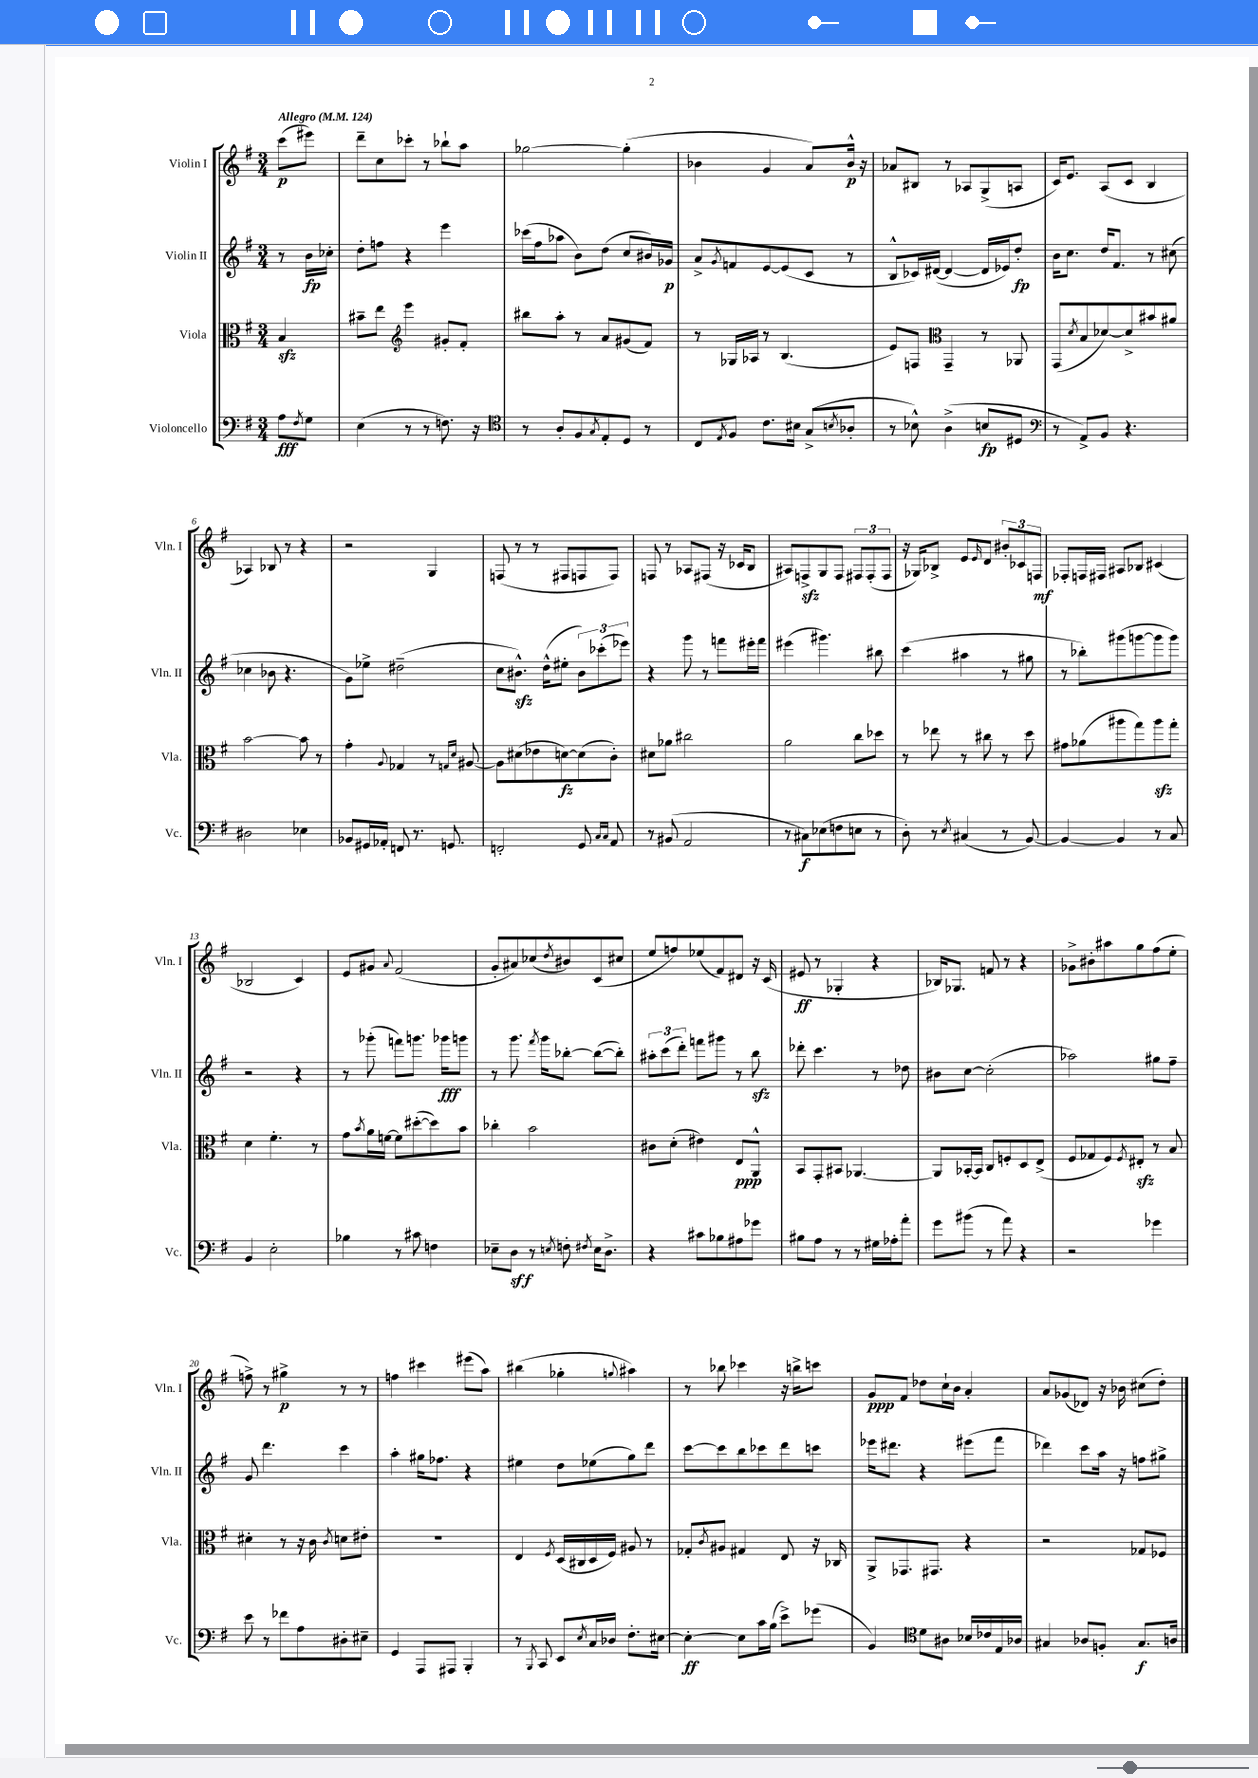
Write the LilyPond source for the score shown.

<<
\new StaffGroup <<
\new Staff = "s0" \with { instrumentName = "Violin I" shortInstrumentName = "Vln. I" } {
    \clef treble \key g \major \numericTimeSignature \time 3/4 \partial 4 \tempo "Allegro" 4 = 124
    c'''8\p( eis'''8) |
    d'''8-- c''8 ces'''8-. r8 bes''8-! a''8 |
    ges''2~ ges''4-.( |
    bes'4 g'4 a'8) bes'16-^\p r16 |
    aes'8 bis8 r8 aes8 g8->( a8 |
    c'16) e'8. a8( c'8 b4 |
    aes4) bes8 r8 r4 |
    r2 g4 |
    f8( r8 r8 fis8 f8 f8) |
    f8 r8 aes8 fis8( r16 ces'16 b8 |
    ais8) f8->\sfz g8 f8 \tuplet 3/2 { fis8 fis8-.( fis8 } |
    r16 ges16) bes8-> e'8 \grace { e'16 } d'8 \tuplet 3/2 { bis'8-. ces'8 f8\mf } |
    fes8-. f16 fis16 ais8 bes8 cis'4( |
    bes2 c'4) |
    e'8 gis'8 \appoggiatura { a'8 } fis'2( |
    g'8-. ais'8) ces''8( \acciaccatura { d''8 } bis'8) c'8( cis''8 |
    e''8 f''8) ees''8( fis'8) dis'8 r16 c'16( |
    eis'8\ff r8 ges4-. r4 |
    bes16) ges8. f'8 r8 r4 |
    ges'8-> bis'8-. ais''8 g''8 fis''8( e''8-. |
    f''8->) r8 gis''4->\p r8 r8 |
    f''4 cis'''4 eis'''8( a''8) |
    bis''4( ges''4-. \appoggiatura { g''8 } ais''4) |
    r8 bes''8 ces'''4 r16 b''16-> c'''8 |
    g'8\ppp fis'8 des''8 c''16-! b'16 a'4-. |
    a'8 ges'8( des'8) r16 bes'16 cis''8( d''8-.) \bar "|." |
}
\new Staff = "s1" \with { instrumentName = "Violin II" shortInstrumentName = "Vln. II" } {
    \clef treble \key g \major \numericTimeSignature \time 3/4 \partial 4
    r8 b'16\fp ces''16-. |
    d''8-. f''8 r4 e'''4 |
    ces'''16( fis''16 aes''8 b'8) d''8( c''8 bis'16) ges'16\p |
    a'8-> \acciaccatura { g'8 } f'8 e'8~ e'8( c'8 r8 |
    b8-^ ces'16) dis'16~( dis'4~ dis'16 ees'16) d''8-.\fp |
    b'16 c''8. d''16 fis'8. r8 cis''8( |
    ces''4 bes'8 r4. |
    g'8) ees''8-> dis''2--( |
    c''8 bis'8.-^\sfz) d''16-^( eis''8-. \tuplet 3/2 { bis'8) ces'''8-.( ees'''8) } |
    r4 g'''8 r8 f'''8 eis'''16-. f'''16 |
    eis'''4( gis'''4.) bis''8 |
    c'''4( ais''4 r8 gis''8 |
    r8 bes''8-.) gis'''8( g'''8~ g'''8 g'''8) |
    r2 r4 |
    r8 ges'''8-.( f'''8) g'''8. ges'''16\fff g'''8 |
    r8 g'''8. \acciaccatura { fis'''8 } g'''16 bes''8~-. bes''8~( bes''8-.) |
    \tuplet 3/2 { ais''8-. c'''8( d'''8-.) } f'''8 gis'''8 r8 b''8\sfz |
    des'''8-. c'''4. r8 des''8 |
    bis'8 c''8~ c''2-.( |
    aes''2) gis''8 fis''8-- |
    g'8 d'''4. c'''4 |
    a''4-. gis''16 fes''8. r4 |
    eis''4 d''8 ees''8( g''8) d'''8 |
    c'''8~ c'''8 b''8 ces'''8 d'''8 c'''8 |
    ees'''16 dis'''8. r4 eis'''8( fis'''8 |
    des'''4) c'''8 a''16 r16 f''8 gis''8-> \bar "|." |
}
\new Staff = "s2" \with { instrumentName = "Viola" shortInstrumentName = "Vla." } {
    \clef alto \key g \major \numericTimeSignature \time 3/4 \partial 4
    b4\sfz |
    bis'8-- e''8 \clef treble e'''4 gis'8-. fis'8-. |
    bis''8 a''8-. r8 a'8 gis'8( fis'8) |
    r8 ges16 aes16 r8 b4.( |
    e'8) f8 \clef alto g,4-- r8 aes,8 |
    g,8( \acciaccatura { d'8 } b8 des'8~) des'8-> bis'8 ais'8 |
    b'2~ b'8 r8 |
    g'4-. \appoggiatura { a8 } ges4 r8 \grace { g16 d'16 } ais8~ |
    ais8 dis'8( ees'8 d'8~\fz) d'8( c'8-.) |
    dis'8 aes'8 cis''2 |
    a'2 c''8 des''8 |
    r8 ees''8 r8 cis''8 r8 d''8 |
    gis'8 aes'8( ais''8 g''8) ais''8\sfz g''8-. |
    d'4 fis'4.-. r8 |
    g'8 \acciaccatura { b'8 } a'16 f'16~ f'8 dis''8~-.( dis''8) b'8 |
    ces''4-. b'2 |
    cis'8 d'8-.( eis'4) e8\ppp a,8-^ |
    b,8 g,8-. bis,8 aes,4.~ |
    aes,8 bes,16~-. bes,16 c8 f8-. d8 e8->( |
    fis8 ges8 fis8) \acciaccatura { fis8 } eis8-.\sfz r8 b8 |
    dis'4-. r8 r16 c'16 \acciaccatura { c'8 } d'8 eis'8-. |
    R2. |
    e4 \acciaccatura { fis8 } d16( cis16 d16 fis16) ais8 r8 |
    ges8-. \acciaccatura { c'8 } ais8 gis4 e8 r16 ces16 |
    a,8-> ges,8. gis,8. r4 |
    r2 ges8 fes8 \bar "|." |
}
\new Staff = "s3" \with { instrumentName = "Violoncello" shortInstrumentName = "Vc." } {
    \clef bass \key g \major \numericTimeSignature \time 3/4 \partial 4
    a8\fff \acciaccatura { fis8 } g8 |
    e4( r8 r8 f8.) r16 |
    \clef tenor r8 a8-. fis8 \acciaccatura { g8 } e8-. d8 r8 |
    c8 \acciaccatura { e8 } fis8 c'8. bis16 g8->( \acciaccatura { b8 } aes8-. |
    r8 bes8-^) a4->( b8\fp dis8 |
    \clef bass r8 a,8->) b,8 r4. |
    dis2 ees4 |
    bes,8 gis,16 aes,16-. f,8 r8. g,8. |
    f,2-. g,8 \grace { c16 c16 } a,8 |
    r8 bis,8( a,2 |
    r8 cis8\f) ees8( f8 e8 r8 |
    d8-.) r8 \acciaccatura { e8 } cis4( r8 b,8~) |
    b,4~ b,4 r8 c8 |
    b,4 e2-. |
    bes4 r8 cis'8 f4 |
    ees8-- d8\sff r8 \acciaccatura { e8 } f8-. \acciaccatura { fis8 } e16 d8.-> |
    r4 cis'8 bes8 ais8 ges'8 |
    bis8 a8 r8 r8 gis16 aes16-. a'8-. |
    g'8 bis'8( r8 a'8) r4 |
    r2 ges'4 |
    e'8 r8 fes'8 a8 dis8-. eis8-- |
    g,4 a,,8 ais,,8 b,,4-. |
    r8 \acciaccatura { b,,8 } c,8 e,8 \acciaccatura { e8 } c16 des16 fis8.-. eis16~ |
    eis4~-.\ff eis8 c'16 b16( e'8->) ges'8( |
    b,4) \clef tenor d'8 ais8 bes16 ces'16 e16 aes16 |
    gis4 aes8 f8-. gis8.\f a16 \bar "|." |
}
>>
>>
